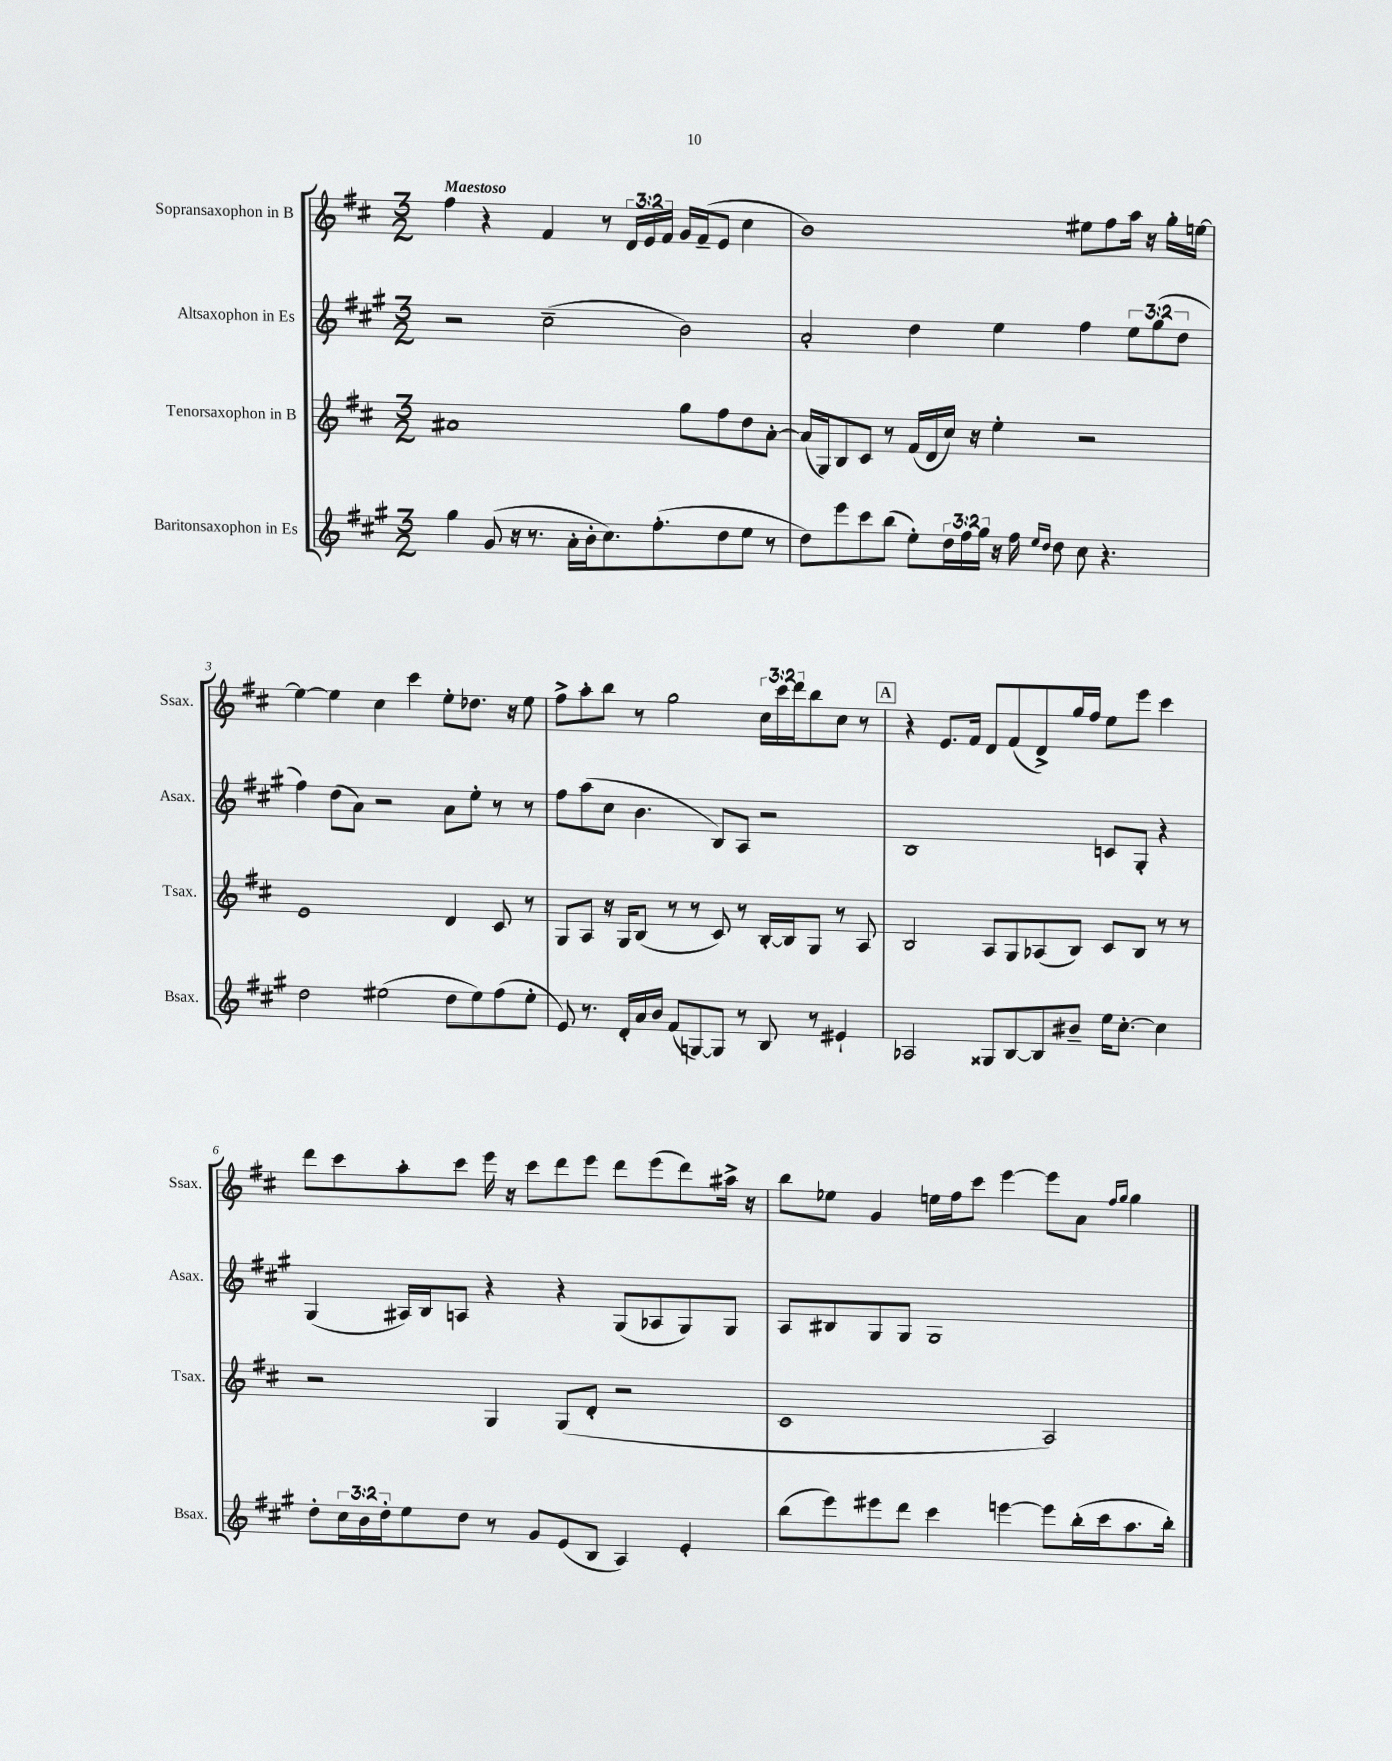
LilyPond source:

<<
\new StaffGroup <<
\new Staff = "s0" \with { instrumentName = "Sopransaxophon in B" shortInstrumentName = "Ssax." } {
    \clef treble \key d \major \numericTimeSignature \time 3/2 \override Staff.TupletNumber.text = #tuplet-number::calc-fraction-text \tempo "Maestoso"
    fis''4 r4 fis'4 r8 \tuplet 3/2 { d'16 e'16 fis'16 } g'16 fis'16--( e'8 cis''4 |
    b'1) eis''8 fis''8 a''16 r16 g''16-. e''16~ |
    e''4~ e''4 cis''4 cis'''4 e''8-. des''8. r16 e''8 |
    fis''8-> a''8-. b''8 r8 g''2 \tuplet 3/2 { cis''16 cis'''16 d'''16 } b''8 cis''8 r8 |
    \mark \markup { \box "A" } r4 e'8. fis'16 d'8 fis'8( d'8->) g''16 fis''16 e''8 e'''8 cis'''4 |
    d'''8 cis'''8 a''8-. cis'''8 e'''16 r16 cis'''8 d'''8 e'''8 d'''8 e'''8( d'''8) ais''16-> r16 |
    b''8 ees''8 g'4 e''16 fis''16 cis'''8 e'''4~ e'''8 a'8 \grace { fis''16 g''16 } g''4 \bar "|." |
}
\new Staff = "s1" \with { instrumentName = "Altsaxophon in Es" shortInstrumentName = "Asax." } {
    \clef treble \key a \major \numericTimeSignature \time 3/2 \override Staff.TupletNumber.text = #tuplet-number::calc-fraction-text
    r2 cis''2--( b'2) |
    a'2-. d''4 e''4 fis''4 \tuplet 3/2 { e''8 gis''8( d''8 } |
    fis''4) d''8( a'8) r2 a'8 e''8-. r8 r8 |
    fis''8 a''8( cis''8 b'4. b8) a8 r2 |
    \mark \markup { \box "A" } b1 c'8 gis8-. r4 |
    gis4( ais16) b16 a8 r4 r4 gis8( aes8 gis8) gis8 |
    a8 bis8 gis8 gis8 gis1 \bar "|." |
}
\new Staff = "s2" \with { instrumentName = "Tenorsaxophon in B" shortInstrumentName = "Tsax." } {
    \clef treble \key d \major \numericTimeSignature \time 3/2
    ais'1 g''8 fis''8 d''8 ais'8~-. |
    ais'16( g16) b8 cis'8 r8 fis'16( d'16 cis''16) r16 e''4-. r2 |
    e'1 d'4 cis'8 r8 |
    g8 a8 r16 g16 b8( r8 r8 cis'8) r8 b16~-. b16 g8 r8 a8 |
    \mark \markup { \box "A" } b2 a8 g8 aes8( b8) cis'8 b8 r8 r8 |
    r2 g4 g8( d'8-. r2 |
    cis'1 a2) \bar "|." |
}
\new Staff = "s3" \with { instrumentName = "Baritonsaxophon in Es" shortInstrumentName = "Bsax." } {
    \clef treble \key a \major \numericTimeSignature \time 3/2 \override Staff.TupletNumber.text = #tuplet-number::calc-fraction-text
    gis''4 gis'8( r16 r8. a'16-. b'16-. cis''8.) fis''8.-.( d''8 e''8 r8 |
    d''8) e'''8 cis'''8 b''8( e''8-.) \tuplet 3/2 { d''16 fis''16 gis''16 } r16 fis''16 \grace { e''16 d''16 } d''8 cis''8 r4. |
    d''2 eis''2( d''8 eis''8) fis''8( eis''8-. |
    e'8) r8. d'16-. a'16 b'16 fis'8( g8~) g8 r8 b8 r8 eis'4-! |
    \mark \markup { \box "A" } aes2 gisis8 b8~ b8 bis'8-- e''16 cis''8.~-. cis''4 |
    d''8-. \tuplet 3/2 { cis''16 b'16 d''16-. } e''8 d''8 r8 gis'8 e'8( b8 a4) e'4-. |
    b''8( e'''8) eis'''8 d'''8 cis'''4 e'''4~ e'''8 b''16-.( cis'''16 a''8. b''16-.) \bar "|." |
}
>>
>>
